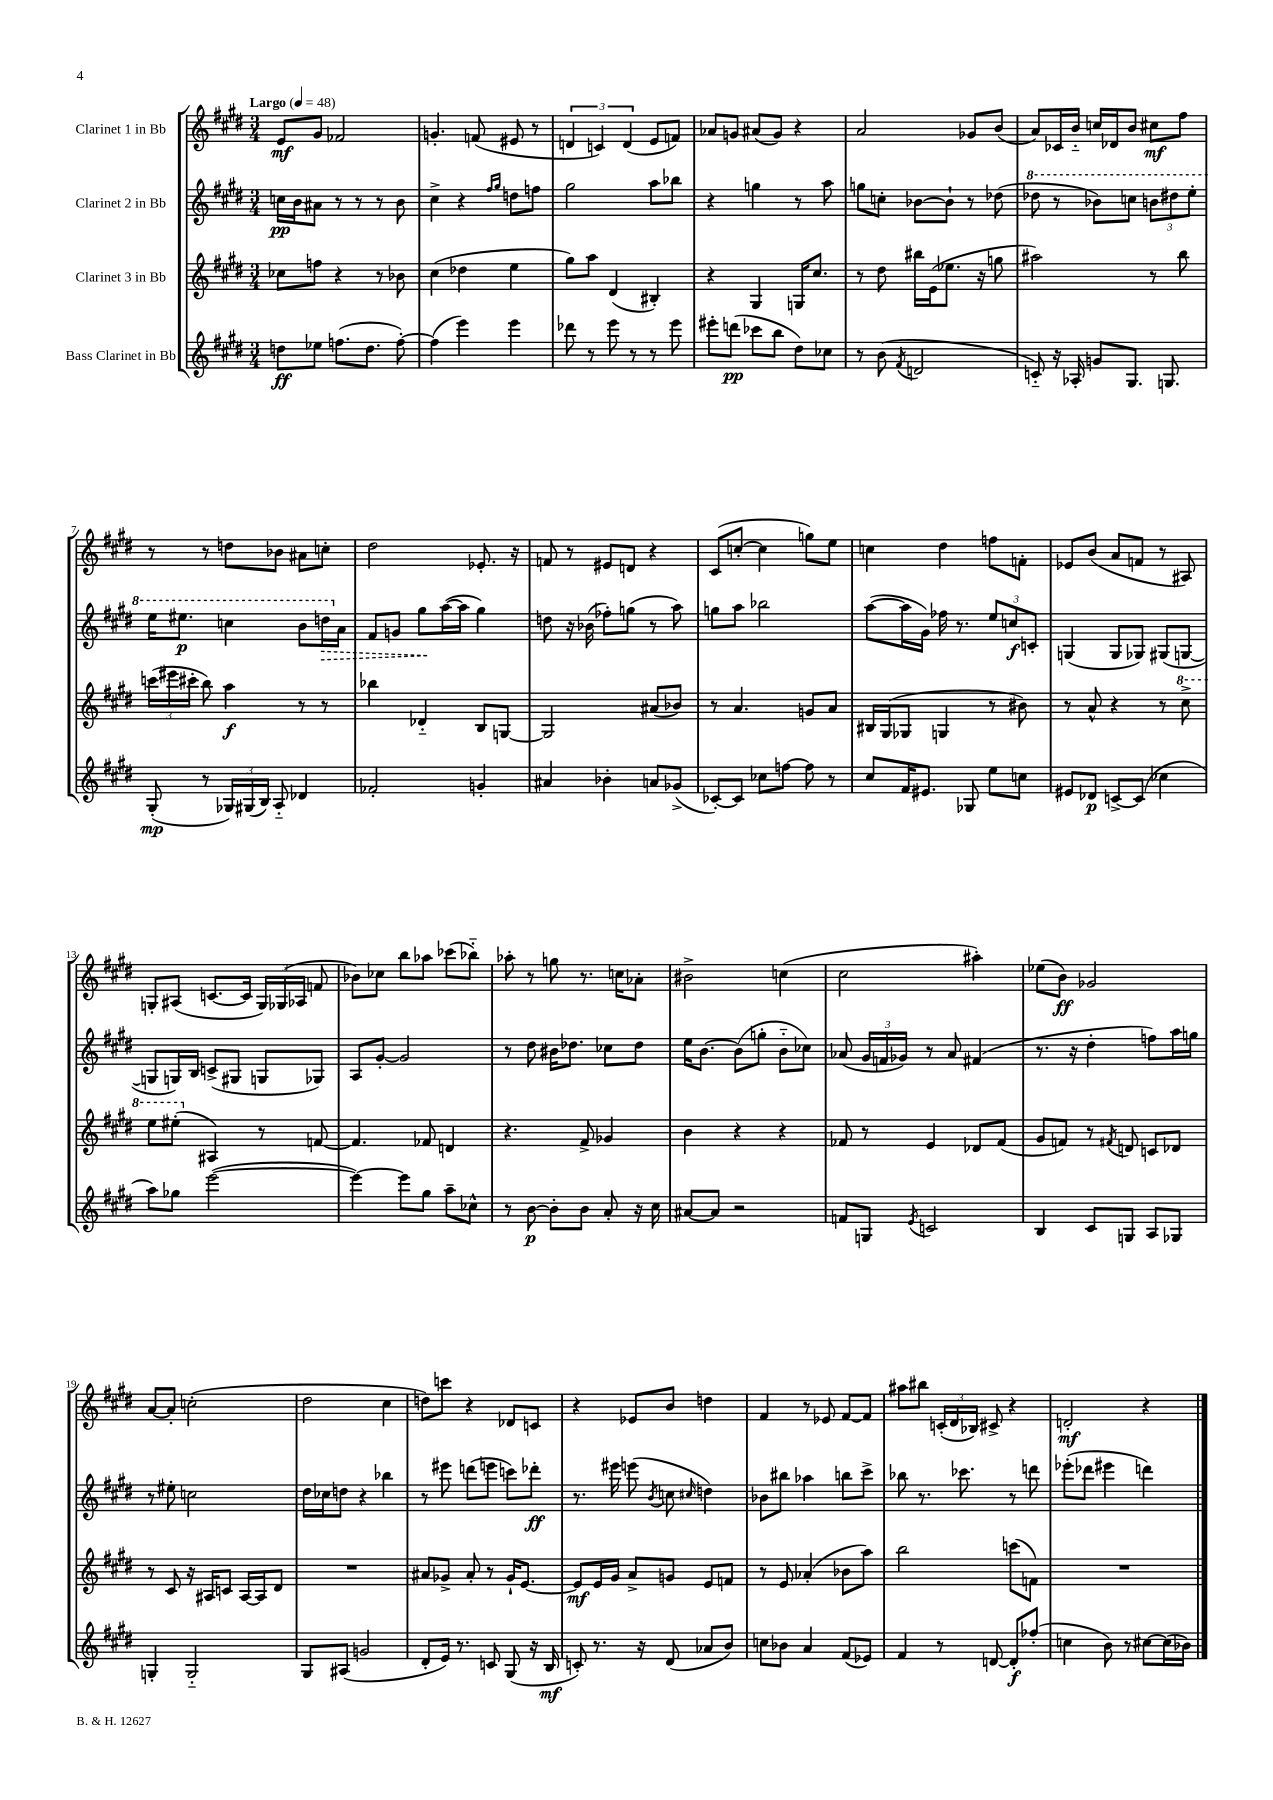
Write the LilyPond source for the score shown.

<<
\new StaffGroup <<
\new Staff = "s0" \with { instrumentName = "Clarinet 1 in Bb" } {
    \clef treble \key e \major \numericTimeSignature \time 3/4 \tempo "Largo" 4 = 48
    \autoBeamOff e'8[\mf gis'8] fes'2 |
    g'4.-. f'8( eis'8 r8 |
    \tuplet 3/2 { d'4 c'4) d'4( } e'8[ f'8]) |
    aes'8[ g'8] ais'8[( g'8]) r4 |
    a'2 ges'8[ b'8]( |
    a'8[) ces'16 b'16]-_ c''16[ des'16 b'8] cis''8[\mf fis''8] |
    r8 r8 d''8[ bes'8] ais'8[ c''8]-. |
    dis''2 ees'8.-. r16 |
    f'8 r8 eis'8[ d'8] r4 |
    cis'8[( c''8]~-. c''4 g''8[) e''8] |
    c''4 dis''4 f''8[ f'8]-. |
    ees'8[ b'8]( a'8[ f'8] r8 ais8) |
    g8[-. ais8]( c'8.[~ c'16] \tuplet 3/2 { g16[) ges16( aes16] } f'8 |
    bes'8[) ces''8] b''8[ aes''8] ces'''8[( bes''8]-_) |
    aes''8-. r8 g''8 r8. c''16[ aes'8]-. |
    bis'2-> c''4( |
    cis''2 ais''4-.) |
    ees''8[( b'8]\ff) ges'2 |
    a'8[~ a'8]-. c''2-.( |
    dis''2 cis''4 |
    d''8[) c'''8] r4 des'8[ c'8] |
    r4 ees'8[ b'8] d''4 |
    fis'4 r8 ees'8 fis'8[~ fis'8] |
    ais''8[ bis''8] \tuplet 3/2 { c'16[-.( dis'16 bes16]) } cis'8-> r4 |
    d'2-.\mf r4 \bar "|." |
}
\new Staff = "s1" \with { instrumentName = "Clarinet 2 in Bb" } {
    \clef treble \key e \major \numericTimeSignature \time 3/4
    \autoBeamOff c''16[\pp b'16 ais'8] r8 r8 r8 b'8 |
    cis''4-> r4 \grace { fis''16[ gis''16] } d''8[ f''8] |
    gis''2 a''8[ bes''8] |
    r4 g''4 r8 a''8 |
    g''8[ c''8]-. bes'8[~ bes'8]-! r8 des''8( |
    \ottava #1 des'''8 r8 bes''8[) c'''8] \tuplet 3/2 { b''8[ dis'''8 e'''8]-. } |
    e'''16[ eis'''8.]\p c'''4 b''8[ \once \override Hairpin.style = #'dashed-line d'''16\> \ottava #0 a'16] |
    fis'8[ g'8] gis''8[\! a''16~( a''16] gis''4) |
    d''8 r16 bes'16( fes''8[-.) g''8]( r8 a''8) |
    g''8[ a''8] bes''2 |
    a''8[~( a''16 gis'16]) fes''16 r8. \tuplet 3/2 { e''8[ c''8\f c'8]-. } |
    g4( g8[ ges8]) gis8[( g8]~ |
    g8[ g16) b16] c'8[->( gis8] g8[ ges8]) |
    a8[ gis'8]~-. gis'2 |
    r8 dis''8 bis'16[ des''8.] ces''8[ des''8] |
    e''16[ b'8.]~ b'8[( g''8]-. b'8[-_ ces''8]) |
    aes'8( \tuplet 3/2 { gis'16[ f'16 ges'16]) } r8 aes'8 fis'4( |
    r8. r16 dis''4-. f''8[) a''16 g''16] |
    r8 eis''8-. c''2 |
    dis''16[ ces''16 d''8] r4 bes''4 |
    r8 eis'''8 d'''8[( e'''8] c'''8[) des'''8]-.\ff |
    r8. eis'''16 e'''8( \acciaccatura { b'8 } c''8 \grace { cis''16 } d''4) |
    bes'8[ bis''8] aes''4 b''8[ cis'''8]-> |
    bes''8 r8. ces'''8. r8 d'''8 |
    ees'''8[-.( des'''8] eis'''4 d'''4) \bar "|." |
}
\new Staff = "s2" \with { instrumentName = "Clarinet 3 in Bb" } {
    \clef treble \key e \major \numericTimeSignature \time 3/4
    \autoBeamOff ces''8[ f''8] r4 r8 bes'8 |
    cis''4( des''4 e''4 |
    gis''8[) a''8] dis'4( bis4-.) |
    r4 gis4 g16[ cis''8.] |
    r8 dis''8 bis''16[ e'16( ees''8.] r16 g''8 |
    ais''2) r8 b''8 |
    \tuplet 3/2 { c'''16[( eis'''16 cis'''16]-. } b''8) a''4\f r8 r8 |
    bes''4 des'4-_ b8[ g8]~ |
    g2 ais'8[( bes'8]) |
    r8 a'4. g'8[ a'8] |
    bis16[ gis16( ges8] g4 r8 bis'8) |
    r8 a'8-^ r4 r8 \ottava #1 cis'''8-> |
    e'''8[ eis'''8]-.( \ottava #0 ais4) r8 f'8~ |
    f'4. fes'8 d'4 |
    r4. fis'8-> ges'4 |
    b'4 r4 r4 |
    fes'8 r8 e'4 des'8[ fes'8]( |
    gis'8[ f'8]) r8 \acciaccatura { fis'8 } d'8 c'8[ des'8] |
    r8 cis'8 r16 ais16[ c'8] ais16[~ ais16 dis'8] |
    R2. |
    ais'8[ ges'8]-> ais'8-. r8 ges'16[-! e'8.]~ |
    e'8[\mf e'16 gis'16] a'8[-> g'8] e'8[ f'8] |
    r8 e'8 aes'4-.( bes'8[ a''8]) |
    b''2 c'''8[( f'8]) |
    R2. \bar "|." |
}
\new Staff = "s3" \with { instrumentName = "Bass Clarinet in Bb" } {
    \clef treble \key e \major \numericTimeSignature \time 3/4
    \autoBeamOff d''8[\ff ees''8] f''8.[( d''8.] f''8~-.) |
    f''4( e'''4) e'''4 |
    des'''8 r8 e'''8 r8 r8 e'''8 |
    eis'''8[-. d'''8]\pp( ces'''8[ b''8] dis''8[) ces''8] |
    r8 b'8( \acciaccatura { fis'8 } d'2 |
    c'8-_) r16 aes16-. g'8[ gis8.] g8. |
    gis8-.\mp( r8 \tuplet 3/2 { ges16[) gis16( b16]) } a8-_ des'4 |
    fes'2-. g'4-. |
    ais'4 bes'4-. a'8[ ges'8]->( |
    ces'8[~-.) ces'8] ces''8[ f''8]~ f''8 r8 |
    cis''8[ fis'16 eis'8.] ges8 e''8[ c''8] |
    eis'8[ des'8]\p c'8[~-> c'8]( ces''4 |
    a''8[) ges''8] e'''2~( |
    e'''4~) e'''8[ gis''8] a''8[-- ces''8]-^ |
    r8 b'8~\p b'8[-. b'8] a'8-. r16 cis''16 |
    ais'8[~ ais'8] r2 |
    f'8[ g8] \acciaccatura { e'8 } c'2 |
    b4 cis'8[ g8] a8[ ges8] |
    g4-. g2-_ |
    gis8[ ais8]( g'2 |
    dis'8[-. e'16]) r8. c'8 gis8( r16 b16\mf |
    c'8-.) r8. r16 dis'8( aes'8[ b'8]) |
    c''8[ bes'8] a'4 fis'8[( ees'8]) |
    fis'4 r8 d'8~ d'8[-.\f fes''8]-.( |
    c''4 b'8) r8 cis''8[~ cis''16( bes'16]) \bar "|." |
}
>>
>>
